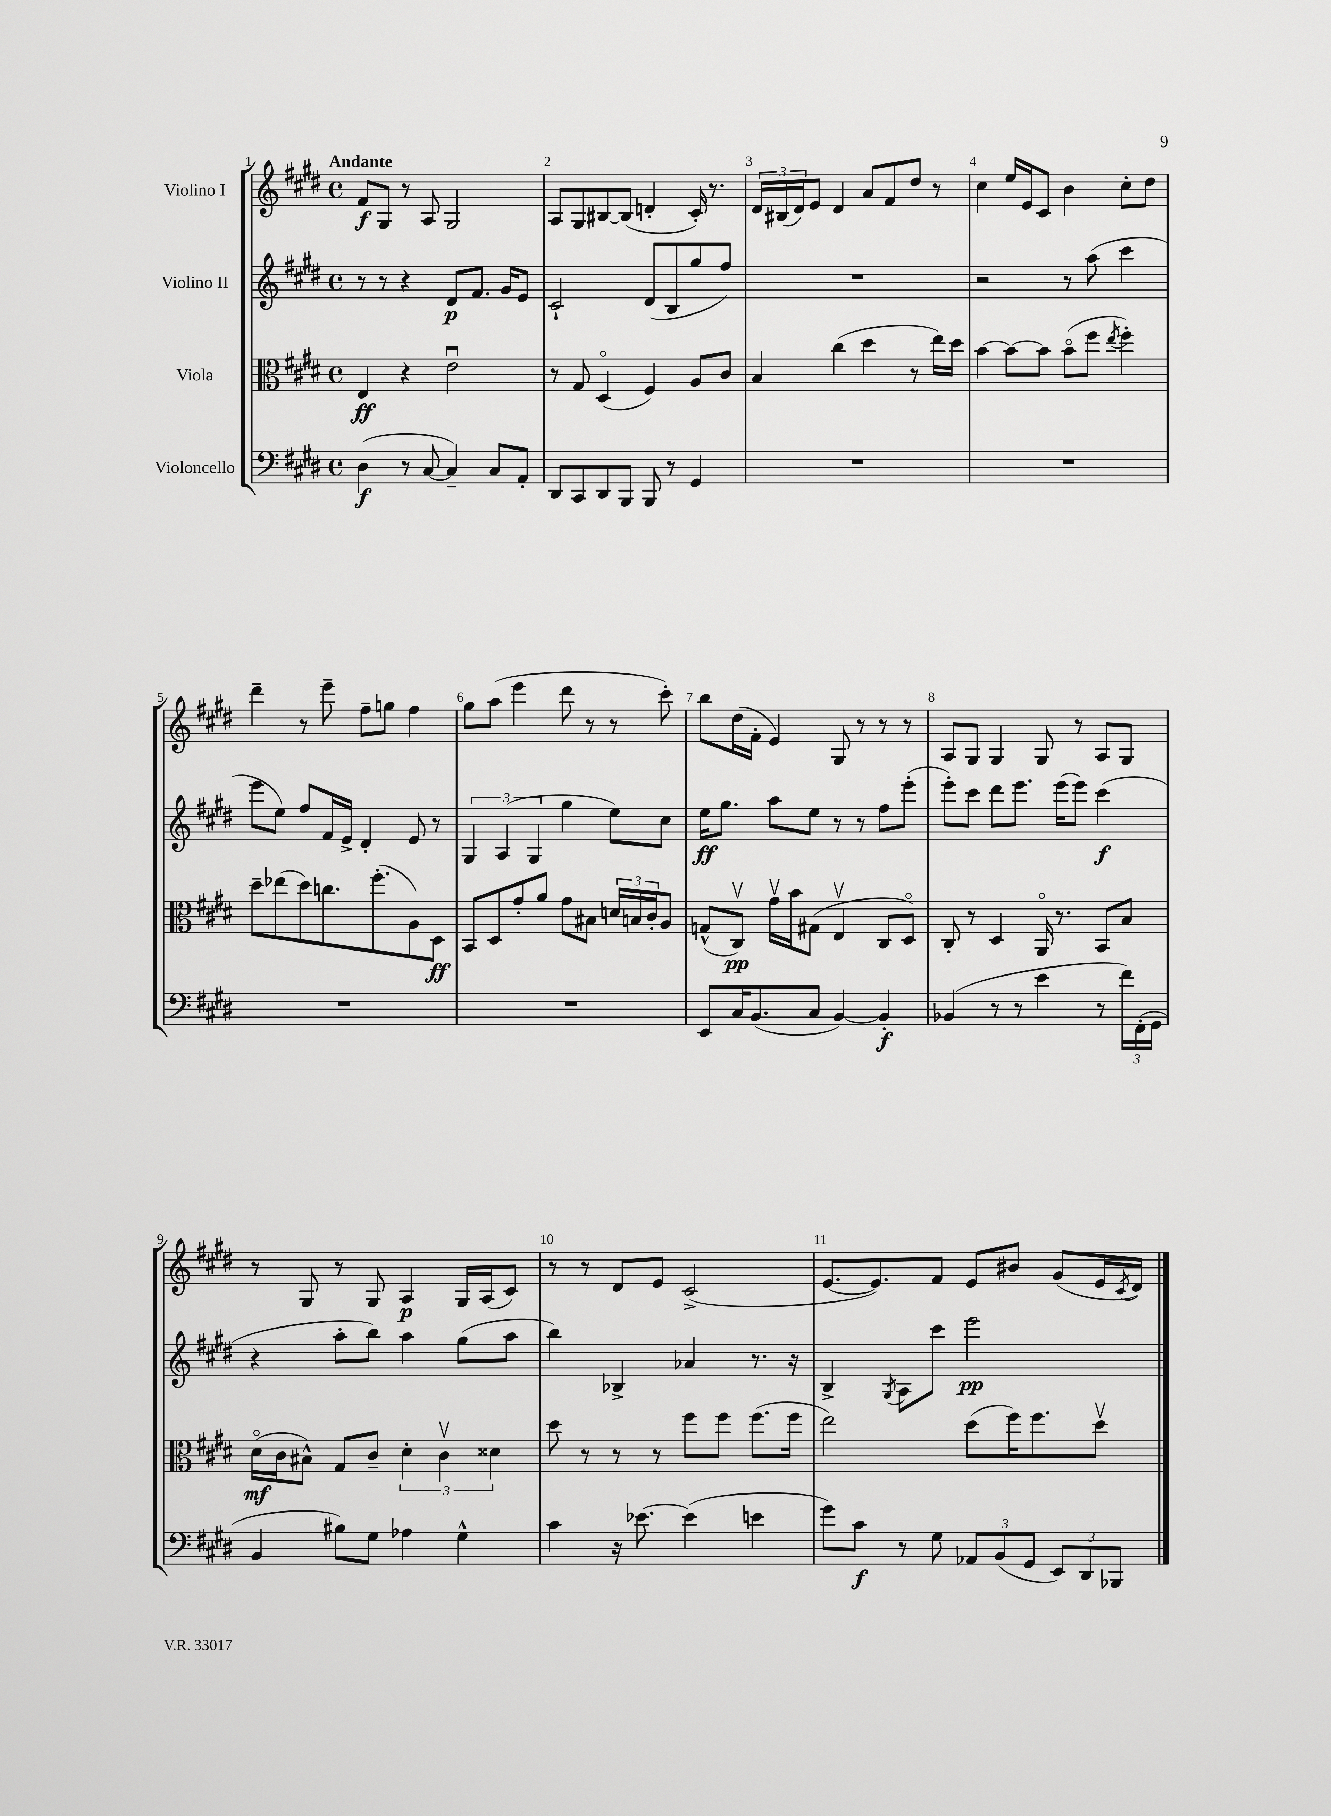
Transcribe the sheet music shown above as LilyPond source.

<<
\new StaffGroup <<
\new Staff = "s0" \with { instrumentName = "Violino I" } {
    \clef treble \key e \major \defaultTimeSignature \time 4/4 \tempo "Andante"
    fis'8\f gis8 r8 a8 gis2 |
    a8 gis8 bis8~ bis8( d'4-. cis'16-.) r8. |
    \tuplet 3/2 { dis'16 bis16( dis'16) } e'8 dis'4 a'8 fis'8 dis''8 r8 |
    cis''4 e''16 e'16 cis'8 b'4 cis''8-. dis''8 |
    dis'''4-- r8 e'''8-- fis''8-- g''8 fis''4 |
    gis''8 a''8( e'''4 dis'''8 r8 r8 cis'''8-.) |
    b''8 dis''16( fis'16-. e'4) gis8 r8 r8 r8 |
    a8 gis8 gis4 gis8 r8 a8 gis8 |
    r8 gis8 r8 gis8 a4\p gis16 a16( cis'8) |
    r8 r8 dis'8 e'8 cis'2->( |
    e'8.~ e'8.) fis'8 e'8 bis'8 gis'8( e'16 \acciaccatura { cis'8 } dis'16) \bar "|." |
}
\new Staff = "s1" \with { instrumentName = "Violino II" } {
    \clef treble \key e \major \defaultTimeSignature \time 4/4
    r8 r8 r4 dis'8\p fis'8. gis'16 e'8 |
    cis'2-! dis'8( b8 gis''8 fis''8) |
    R1 |
    r2 r8 a''8( cis'''4 |
    e'''8 e''8) fis''8 fis'16 e'16-> dis'4-. e'8 r8 |
    \tuplet 3/2 { gis4 a4( gis4 } gis''4 e''8) cis''8 |
    e''16\ff gis''8. a''8 e''8 r8 r8 fis''8 e'''8-.( |
    e'''8-.) cis'''8 dis'''8 e'''8. e'''16( e'''8) cis'''4\f( |
    r4 a''8-. b''8) a''4 gis''8( a''8 |
    b''4) bes4-> aes'4 r8. r16 |
    b4-> \acciaccatura { gis8 } a8 cis'''8 e'''2\pp \bar "|." |
}
\new Staff = "s2" \with { instrumentName = "Viola" } {
    \clef alto \key e \major \defaultTimeSignature \time 4/4
    e4\ff r4 e'2\downbow |
    r8 gis8 dis4\flageolet( fis4) a8 cis'8 |
    b4 cis''4( dis''4 r8 e''16) dis''16 |
    b'4~ b'8~ b'8 b'8\flageolet( fis''8 \acciaccatura { e''8 } fis''4-.) |
    dis''8-- ees''8( dis''8) c''8. fis''8.-.( a8) dis8\ff |
    b,8 dis8 gis'8-. a'8 gis'8 bis8 \tuplet 3/2 { d'16 b16 cis'16-. } a8 |
    g8-^( cis8\upbow\pp) gis'16\upbow b'16 gis8( e4\upbow cis8 dis8\flageolet) |
    cis8-. r8 dis4 a,16\flageolet r8. b,8 b8 |
    dis'16\flageolet\mf( cis'16 bis8-^) gis8 cis'8-- \tuplet 3/2 { dis'4-. cis'4\upbow disis'4 } |
    dis''8 r8 r8 r8 fis''8 fis''8 fis''8.( fis''16 |
    e''2) dis''8( fis''16) fis''8. dis''8\upbow \bar "|." |
}
\new Staff = "s3" \with { instrumentName = "Violoncello" } {
    \clef bass \key e \major \defaultTimeSignature \time 4/4
    dis4\f( r8 cis8~ cis4--) cis8 a,8-. |
    dis,8 cis,8 dis,8 b,,8 b,,8 r8 gis,4 |
    R1 |
    R1 |
    R1 |
    R1 |
    e,8 cis16 b,8.( cis8 b,4~) b,4-.\f |
    bes,4( r8 r8 e'4 r8 \tuplet 3/2 { fis'16) fis,16-.( gis,16 } |
    b,4 bis8) gis8 aes4 gis4-^ |
    cis'4 r16 ees'8.~ ees'4( e'4 |
    gis'8) cis'8\f r8 gis8 \tuplet 3/2 { aes,8 b,8( gis,8 } \tuplet 3/2 { e,8) dis,8 bes,,8 } \bar "|." |
}
>>
>>
\layout { \context { \Score \override BarNumber.break-visibility = ##(#f #t #t) barNumberVisibility = #all-bar-numbers-visible } }
